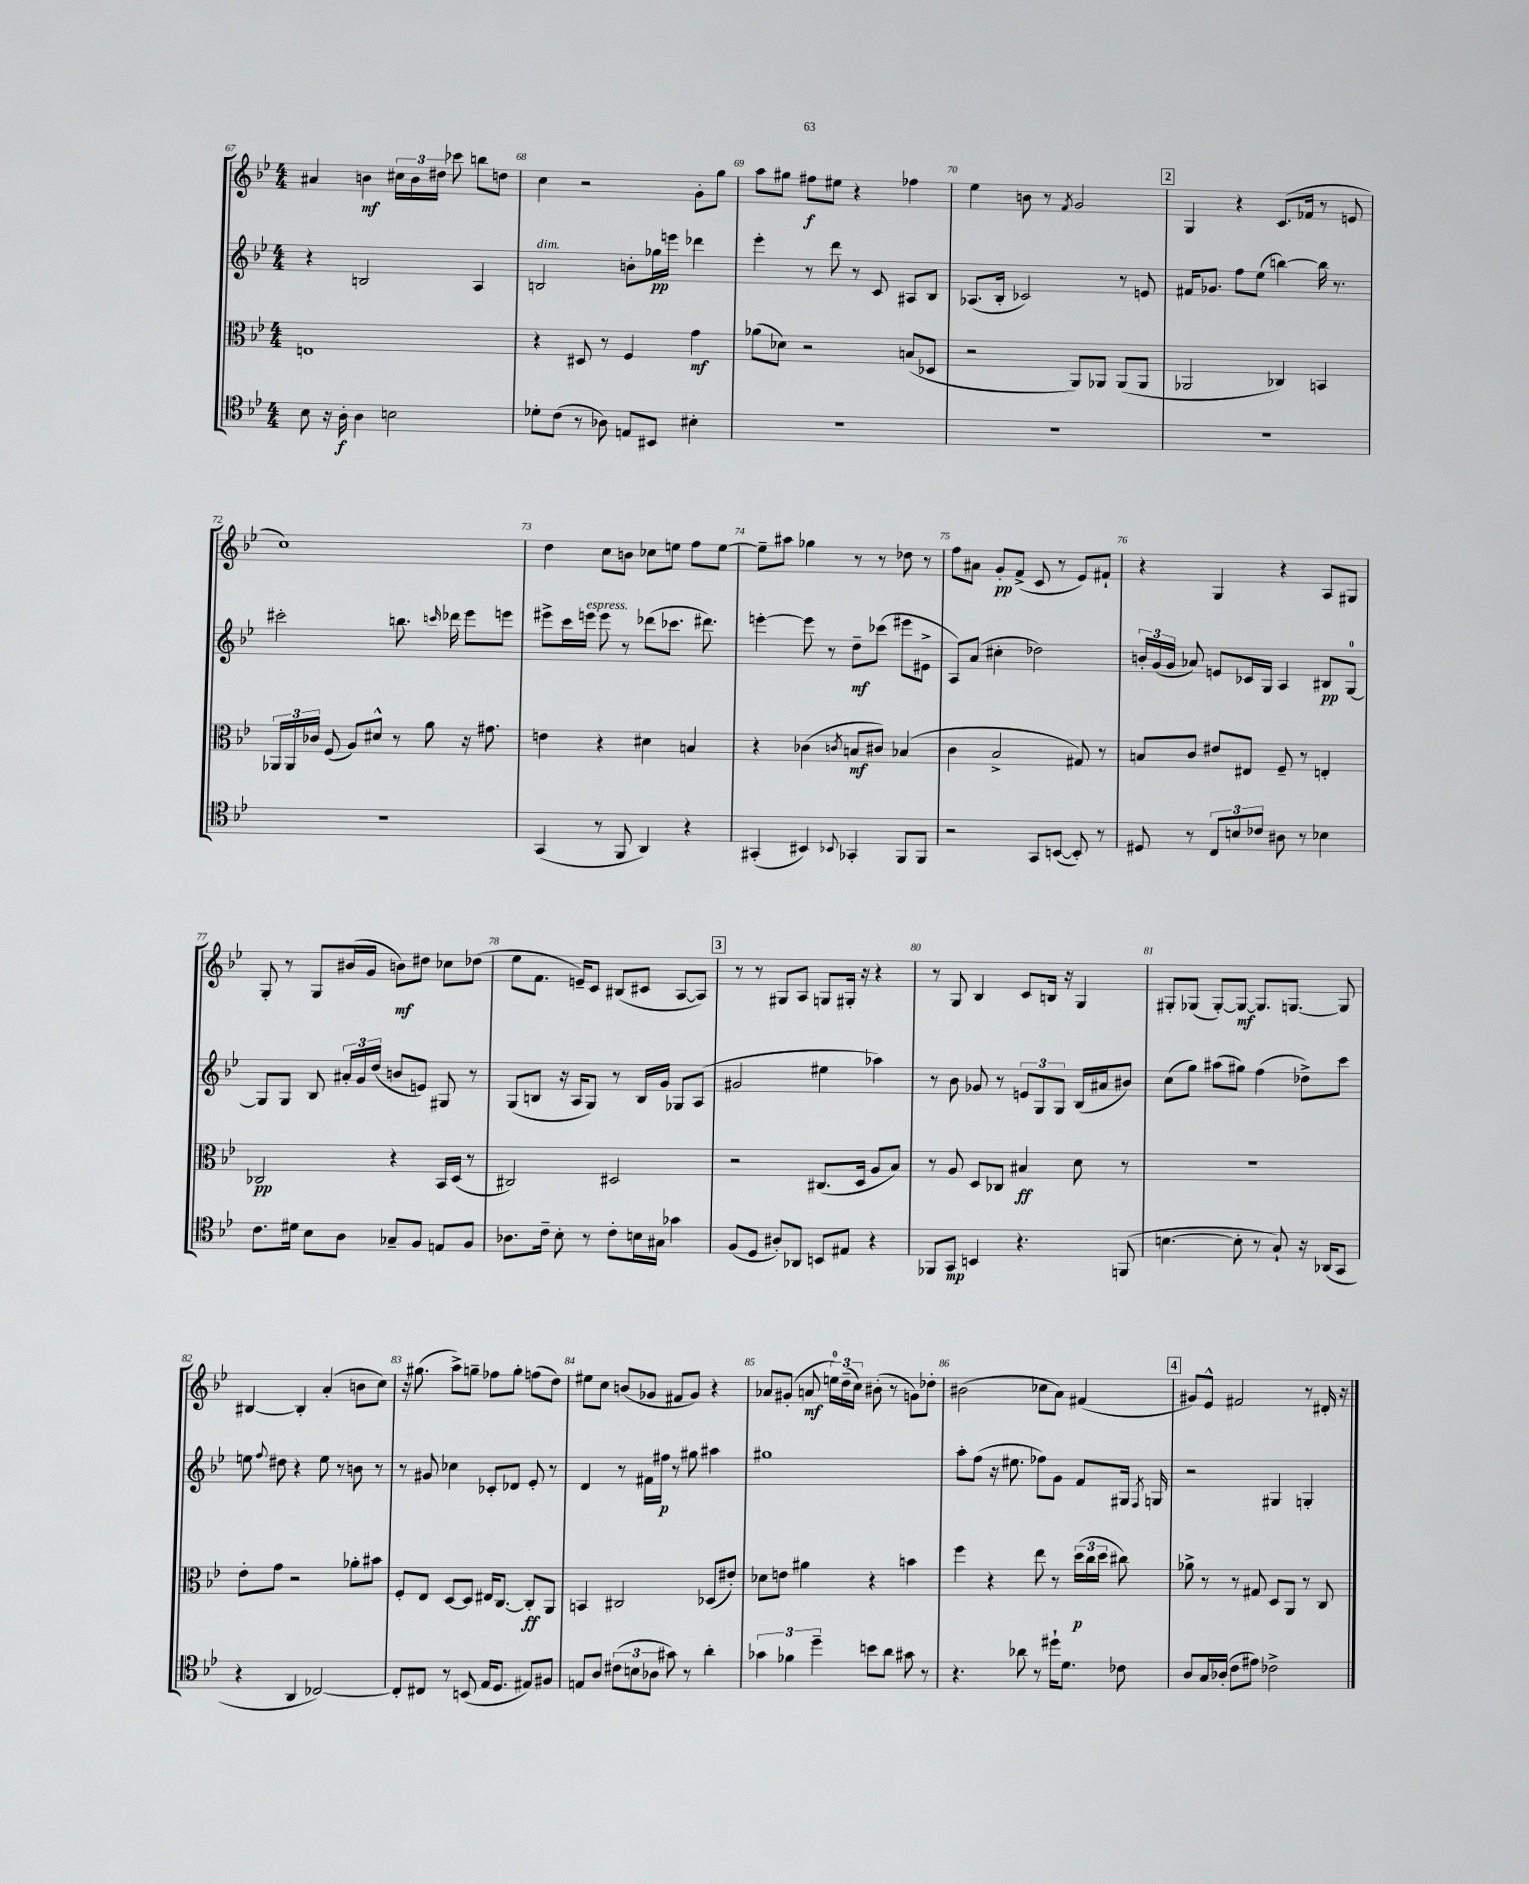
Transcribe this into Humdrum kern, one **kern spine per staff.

**kern	**kern	**kern	**kern
*staff4	*staff3	*staff2	*staff1
*clefC4	*clefC3	*clefG2	*clefG2
*k[b-e-]	*k[b-e-]	*k[b-e-]	*k[b-e-]
*M4/4	*M4/4	*M4/4	*M4/4
8B-\	1E	4r	4a#/
16r	.	.	.
16A'\	.	.	.
4A\	.	2B/	4b\
2B\	.	.	24cc#\LL
.	.	.	24b\
.	.	.	24dd#\JJ
.	.	.	8ccc-\
.	.	4A/	8bb\L
.	.	.	8dd\J
=	=	=	=
8d-'\L	4r	2B/	4cc\
(8c\J	.	.	.
8r	8D#/	.	2r
8A-\)	8r	.	.
8E/L	4F/	8b'\L	.
8BB#/J	.	16gg-\L	.
.	.	16eee\JJ	.
4B#'\	4g\	4ddd-\	8g'\L
.	.	.	8gg\J
=	=	=	=
1r	(8a-\L	4eee-'\	8aa\L
.	8d-\J)	.	8gg#\J
.	2r	8r	8ff#\L
.	.	8ddd\	8ee#\J
.	.	8r	4r
.	.	8c/	.
.	(8B/L	8A#/L	4ff-\
.	8D-/J	8B-/J	.
=	=	=	=
1r	2r	(8.A-/L	4ee-\
.	.	16B-'/Jk	.
.	.	2c-/)	8b\
.	.	.	8r
.	.	.	8qf/
.	8AA/L)	.	2g/
.	8AA-/J	.	.
.	(8AA-/L	8r	.
.	8AA-/J	8e/	.
=	=	=	=
1r	2AA-/	16f#/LK	4G/
.	.	8.g-/J	.
.	.	8ff\L	4r
.	.	(8ee-\J	.
.	4C-/)	[4bb\)	(8.c/L
.	.	.	16f-/Jk
.	4BB/	16bb\]	8r
.	.	8.r	.
.	.	.	8e/
=	=	=	=
1r	24AA-/LL	2ccc#'\	1cc)
.	24AA-/	.	.
.	24c-/JJ	.	.
.	(8F/	.	.
.	8A/L)	.	.
.	8d#^^/J	.	.
.	8r	8.bb\	.
.	8a\	.	.
.	.	16qqccc/	.
.	.	16ddd-\	.
.	16r	8eee-\L	.
.	8.g#\	.	.
.	.	8eee\J	.
=	=	=	=
(4GG/	4e\	8eee#^\L	4dd\
.	.	16ccc\L	.
.	.	16eee\JJ	.
8r	4r	8eee\	8cc\L
8FF/	.	8r	8b\J
4AA/)	4d#\	(8ddd-\L	8cc-\L
.	.	8.ccc-\J	8ee\J
4r	4B/	.	8ff\L
.	.	8.ddd#\)	.
.	.	.	[8ee\J
=	=	=	=
(4GG#'/	4r	[4eee'\	8ee~\]L
.	.	.	8aa#\J
4BB#/)	(4c-\	8eee\]	4gg-\
.	.	8r	.
8qqBB-/	8qc/	.	.
4GG-'/	8B/L	8dd~\L	8r
.	8c#/J)	(8ccc-\J	8r
8FF/L	(4B-/	8eee#\L	8dd-\
8FF/J	.	8e#^\J	8r
=	=	=	=
2r	4c\	8A/L)	8ff\L
.	.	(8a/J	8a#\J
.	2B-^/	4cc#'\	8g'/L
.	.	.	(8f^/J
8GG/L	.	2dd-\)	8c/
([8BB/J	.	.	8r
8BB'/])	8G#/)	.	8e-/L)
8r	8r	.	8f#`/J
=	=	=	=
8D#/	8B/L	24b'/LL	4r
.	.	(24g/	.
.	.	24g/JJ	.
8r	8c/J	8a-/)	.
12C/L	8e#/L	8e/L	4G/
12B/	.	.	.
.	8E#/J	16c-/L	.
12c-/J	.	.	.
.	.	16G/JJ	.
8A#\	8F~/	4A/	4r
8r	8r	.	.
4B-\	4E'/	8B#/L	8A/L
.	.	[8G/J	8G#/J
=	=	=	=
8.c\L	2C-/	8G/]L	8G'/
.	.	8G/J	8r
16d#\Jk	.	.	.
8B-\L	.	8B-/	8G/L
8A\J	.	24a#'/LL	(16b#/L
.	.	24g/	.
.	.	.	16g/JJ
.	.	(24dd/JJ	.
8G-~/L	4r	8b/L	8b\L)
8F/J	.	8e/J)	8dd#\J
8E/L	16BB-/LL	8G#/	8cc-\L
.	(16D/JJ	.	.
8F/J	8r	8r	(8dd-\J
=	=	=	=
8.A-\L	2C#/)	(8G/L	8ee-\L
.	.	8B/J	8.f\J
16c~\Jk	.	.	.
8B-'\	.	16r	.
.	.	16A/LK	16e~/LK)
8r	.	8G/J)	8c/J
8c'\L	2D#/	8r	(8B#/L
16B\L	.	16B/LL	8c#/J
16G#\JJ	.	16g/JJ	.
4g-\	.	8G-/L	[8A/L
.	.	(8A/J	8A/]J)
=	=	=	=
(8F/L	2r	2g#/	8r
8D/J	.	.	8r
8A#'/L)	.	.	8G#/L
8AA-/J	.	.	8A/J
8BB/L	(8.C#/L	4ee#\	8G/L
8E#/J	.	.	16G#'/Jk
.	16D/Jk	.	16r
4r	8A/L	4aa-\)	4r
.	8B-/J)	.	.
=	=	=	=
8FF-/L	8r	8r	8r
8GG/J	8A/	8b-\	8G/
4BB/	8D/L	8g-/	4B-/
.	8C-/J	8r	.
4.r	4B#/	12e/L	8c/L
.	.	12G/	.
.	.	.	16B/Jk
.	.	12G/J	.
.	.	.	16r
.	8d\	(16B-/LL	4G/
.	.	16a#/J	.
(8FF/	8r	8b#/J)	.
=	=	=	=
[4.B\	1r	(8cc\L	8G#'/L
.	.	8gg\J)	(8G-/J
.	.	(8aa#\L	[8G-'/L)
8B'\]	.	8gg#\J)	8G-/_J
8r	.	(4ff\	8.G-/]L
8G`/)	.	.	.
.	.	.	[8.G/J
16r	.	8dd-^\L)	.
(16AA-/LK	.	.	.
8GG/J	.	8ccc\J	8G/]
=	=	=	=
4r	8e-'\L	8ee\	[4B#/
.	.	8qqff/	.
.	8g\J	8dd#\	.
4AA/	2r	4r	4B#'/]
[2C-/)	.	8ee\	(4a'/
.	.	8r	.
.	8a-'\L	8b\	8b\L
.	8b#\J	8r	8cc\J)
=	=	=	=
8C-'/]L	8F'/L	8r	16r
.	.	.	(8.gg#\
8C#/J	8E-/J	8g#/	.
8r	[8D/L	4cc-\	8aa^\L)
(8BB/	8D/]J	.	8gg~\J
16E-/LK	16E#/LK	8c-'/L	8ff-\L
8.D/J	[8.C/J	.	.
.	.	8d-/J	8gg'\J
8E#/L)	8C'/]L	8e-'/	(8ff\L
8F#/J	8AA/J	8r	8dd\J)
=	=	=	=
8E/L	4BB/	4d/	8ee#\L
8A/J	.	.	8cc\J
(12c#\L	2C#/	8r	(8b/L
12B\	.	.	.
.	.	16f#\LL	8g-/J
12A-\J	.	.	.
.	.	16ff#\JJ	.
8g#\)	.	8r	8f#/L
8r	.	8gg#\	8g-/J)
4a'\	(8D-/L	4aa#\	4r
.	8e#'/J)	.	.
=	=	=	=
6g-\	8d-\L	1gg#	8a-/L
.	8e\J	.	(8g#'/J
6f-\	.	.	.
.	4a#\	.	8a/
6dd~\	.	.	.
.	.	.	24ee\LL)
.	.	.	(24dd~\
.	.	.	24cc\JJ)
8b\L	4r	.	(8b#'\
8a\J	.	.	8r
8g#\	4b\	.	8g\L)
8r	.	.	8dd-'\J
=	=	=	=
4.r	4ff\	8aa'\L	(2b#\
.	.	(8ff\J	.
.	4r	16r	.
.	.	8.ee#\	.
8a-\	.	.	.
8r	8ee-\	8ff-\L)	8cc-\L
16dd#`\LK	8r	8g\J	8a\J)
8.d\J	.	.	.
.	(24dd\LL	8f/L	(4f#/
.	24cc\	.	.
.	24dd\JJ	.	.
8c-\	8cc#\)	16G#/Jk	.
.	.	8qF/	.
.	.	16G/	.
=	=	=	=
8A/L	8a-^\	2r	8g#/L)
16G/L	8r	.	8e-^^/J
(16A-'/JJ	.	.	.
8c\L	8r	.	2f#/
8e#\J)	8G#/	.	.
2c-^\	8D/L	4G#/	.
.	8AA/J	.	.
.	8r	4G'/	8r
.	8C/	.	16d#'/
.	.	.	16r
==	==	==	==
*-	*-	*-	*-
